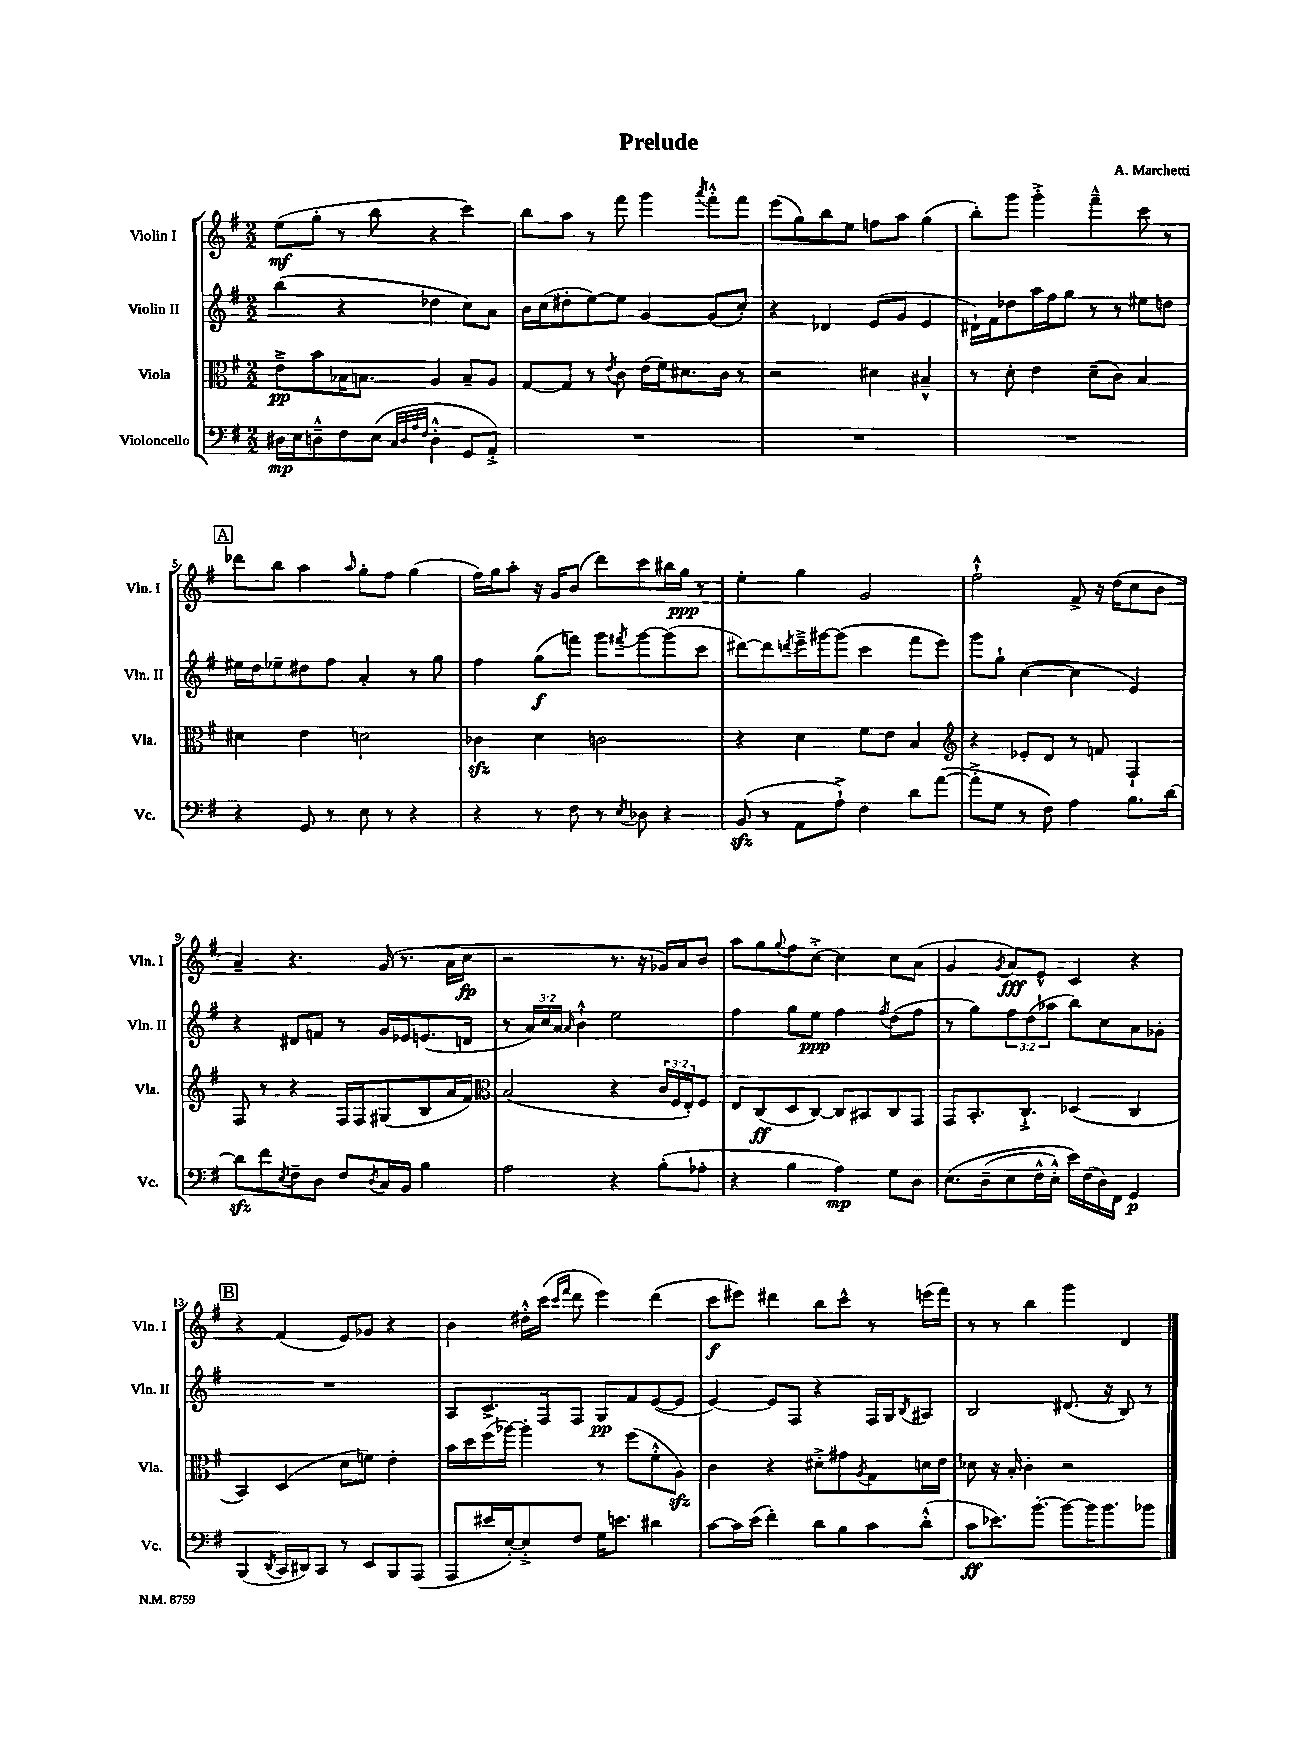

**kern	**kern	**kern	**kern
*staff4	*staff3	*staff2	*staff1
*clefF4	*clefC3	*clefG2	*clefG2
*k[f#]	*k[f#]	*k[f#]	*k[f#]
*M2/2	*M2/2	*M2/2	*M2/2
16D#	8e~^	(4bb	(8ee
16E	.	.	.
8D~^^	8b	.	8gg'
8F#	16B-	4r	8r
.	8.B	.	.
(8E	.	.	8bb
32qqC	.	.	.
32qqD	.	.	.
32qqA	.	.	.
32qqF#	.	.	.
4D'^^	4A	4dd-	4r
8GG	8B~	8cc)	4ccc)
8AA'^)	8A	8a	.
=	=	=	=
1r	[8G	16b	8bb
.	.	(16cc	.
.	8G]	8dd#'	8aa
.	8r	[8ee)	8r
.	8qe	.	.
.	8c	8ee]	8fff#
.	(16e	[4g	4ggg
.	16f#)	.	.
.	8.d#	.	.
.	.	.	8qaaa
.	.	(8g]	8fff#'^^
.	16c	.	.
.	8r	8cc')	8fff#
=	=	=	=
1r	2r	4r	(8eee
.	.	.	8gg)
.	.	4d-	8bb
.	.	.	8ee
.	4d#	(8e	8ff
.	.	8g	8aa
.	4B#~^^	4e	(4gg
=	=	=	=
1r	8r	16d#`)	8bb')
.	.	16f#	.
.	8d'	8dd-	8ggg
.	4e	16aa	4ggg'^
.	.	16ff#	.
.	.	8gg	.
.	(8d~	8r	4fff#~^^
.	8c)	8r	.
.	4B	8ee#	8ccc
.	.	8dd	8r
=	=	=	=
4r	4d#	16ee#	8ddd-
.	.	16dd	.
.	.	8ee-~	8bb
8GG	4e	8dd#	4aa
8r	.	8ff#	.
.	.	.	16qqaa
8E	2d	4a'	8gg'
8r	.	.	8ff#
4r	.	8r	(4gg
.	.	8gg	.
=	=	=	=
4r	4c-	4ff#	16ff#)
.	.	.	16gg
.	.	.	8aa'
8r	4d	(8gg	16r
.	.	.	16g
8F#	.	8fff)	(8b
8r	2c	8ggg	8ddd)
8qE	.	8qfff#	.
8D-	.	[8ggg	8ccc
4r	.	(8ggg]	16bb#
.	.	.	16gg
.	.	8ccc	8r
=	=	=	=
(8BB	4r	[8ddd#)	4ee'
8r	.	8ddd#]	.
.	.	8qddd	.
8AA	4d	16eee~^	4gg
.	.	[16ggg#	.
8A`^)	.	(8ggg#]	.
4F#	8f#	4ccc	2g
.	8e	.	.
8d	4B	8fff#	.
([8a	.	8eee)	.
=	=	=	=
*	*clefG2	*	*
8a'^]	4r	8ggg	2ff#`^^
8G	.	8gg`	.
8r	8e-'	([4cc	.
8F#)	8d	.	.
4A	8r	4cc]	8f#^
.	8f	.	16r
.	.	.	(16dd
8.B	4F#`	4e)	8cc
.	.	.	8b
[16d	.	.	.
=	=	=	=
8d]	8F#	4r	4a~)
8f#	8r	.	.
8qE	.	.	.
8F#~	4r	8d#	4.r
8D	.	8f	.
8F#	16F#	8r	.
.	16F#	.	.
8qD	.	.	.
16C	(8G#	16g	(16g
16BB	.	16e-	8.r
4B	8B	(8.e	.
.	16a	.	16a
.	16f#)	16d	16cc
=	=	=	=
*	*clefC3	*	*
2A	(2B	8r	2r
.	.	24a)	.
.	.	24cc	.
.	.	24a	.
.	.	16qqa	.
.	.	4b`^^	.
4r	4r	2ee	8.r
.	.	.	16r
(8B'	24c	.	16g-)
.	24F#	.	.
.	.	.	16a
.	24E')	.	.
8A-'	8F#	.	8b
=	=	=	=
4r	8E	4ff#	8aa
.	(8C	.	8gg
.	.	.	8qqgg
4B	8D	8gg	8ff#
.	[8C)	8ee	[8cc'^
4A)	8C]	4ff#	4cc]
.	8BB#	.	.
.	.	8qff#	.
8G	8C	(8dd	8cc
8D	8GG	8ff#	(8a
=	=	=	=
&(8.E	8GG	8r	4g
.	8.BB'	8gg)	.
(16D~	.	.	.
.	.	.	8qg
8E	.	12ff#	8a)
.	8.C`^	.	.
.	.	(12dd	.
16F#^^	.	.	8e^^
.	.	12aa-	.
16E'^^)	.	.	.
16e&)	(4D-	8bb)	4c
(16F#	.	.	.
16D)	.	8cc	.
16FF#	.	.	.
4GG	4C	8a	4r
.	.	8g-'	.
=	=	=	=
(4BBB	4BB)	1r	4r
8qDD	.	.	.
16CC	(4D	.	(4f#
16DD#)	.	.	.
8CC	.	.	.
8r	8d	.	8e)
8EE	8f)	.	8g-
8BBB	4e'	.	4r
(8AAA	.	.	.
=	=	=	=
8AAA	16b	8A	4b
.	16dd	.	.
16e#	(16ff#	8.c^	.
[16E')	[16aa-)	.	.
8E'^]	4aa-']	.	16dd#'^^
.	.	16F#	(16ccc
.	.	.	16qqccc
.	.	.	16qqfff#
8F#	.	8F#	8ddd
16G	8r	8G	4eee)
8.e	.	.	.
.	(8ff#	8f#	.
4d#	8f#'^^	([8e	(4ddd
.	8A)	8e]	.
=	=	=	=
[8c	4c	[4e)	8ccc
16c]	.	.	8eee#)
(16e	.	.	.
4f#')	4r	8e]	4ddd#
.	.	8F#	.
8d	8d#'^	4r	8bb
8B	8g#	.	8ccc^^
.	8qA	.	.
8c	8G	16F#	8r
.	.	16G	.
.	.	8qB	.
(8d'^^	16d	8A#	(16eee
.	16e	.	16fff#)
=	=	=	=
8c	8d-	2B	8r
8.e-)	16r	.	8r
.	16B'	.	.
.	4c'	.	4bb
[8.b'	.	.	.
8b_	2r	(8.d#	4ggg
16b]	.	.	.
8.b	.	16r	.
.	.	8B)	4d
8b-	.	8r	.
==	==	==	==
*-	*-	*-	*-
